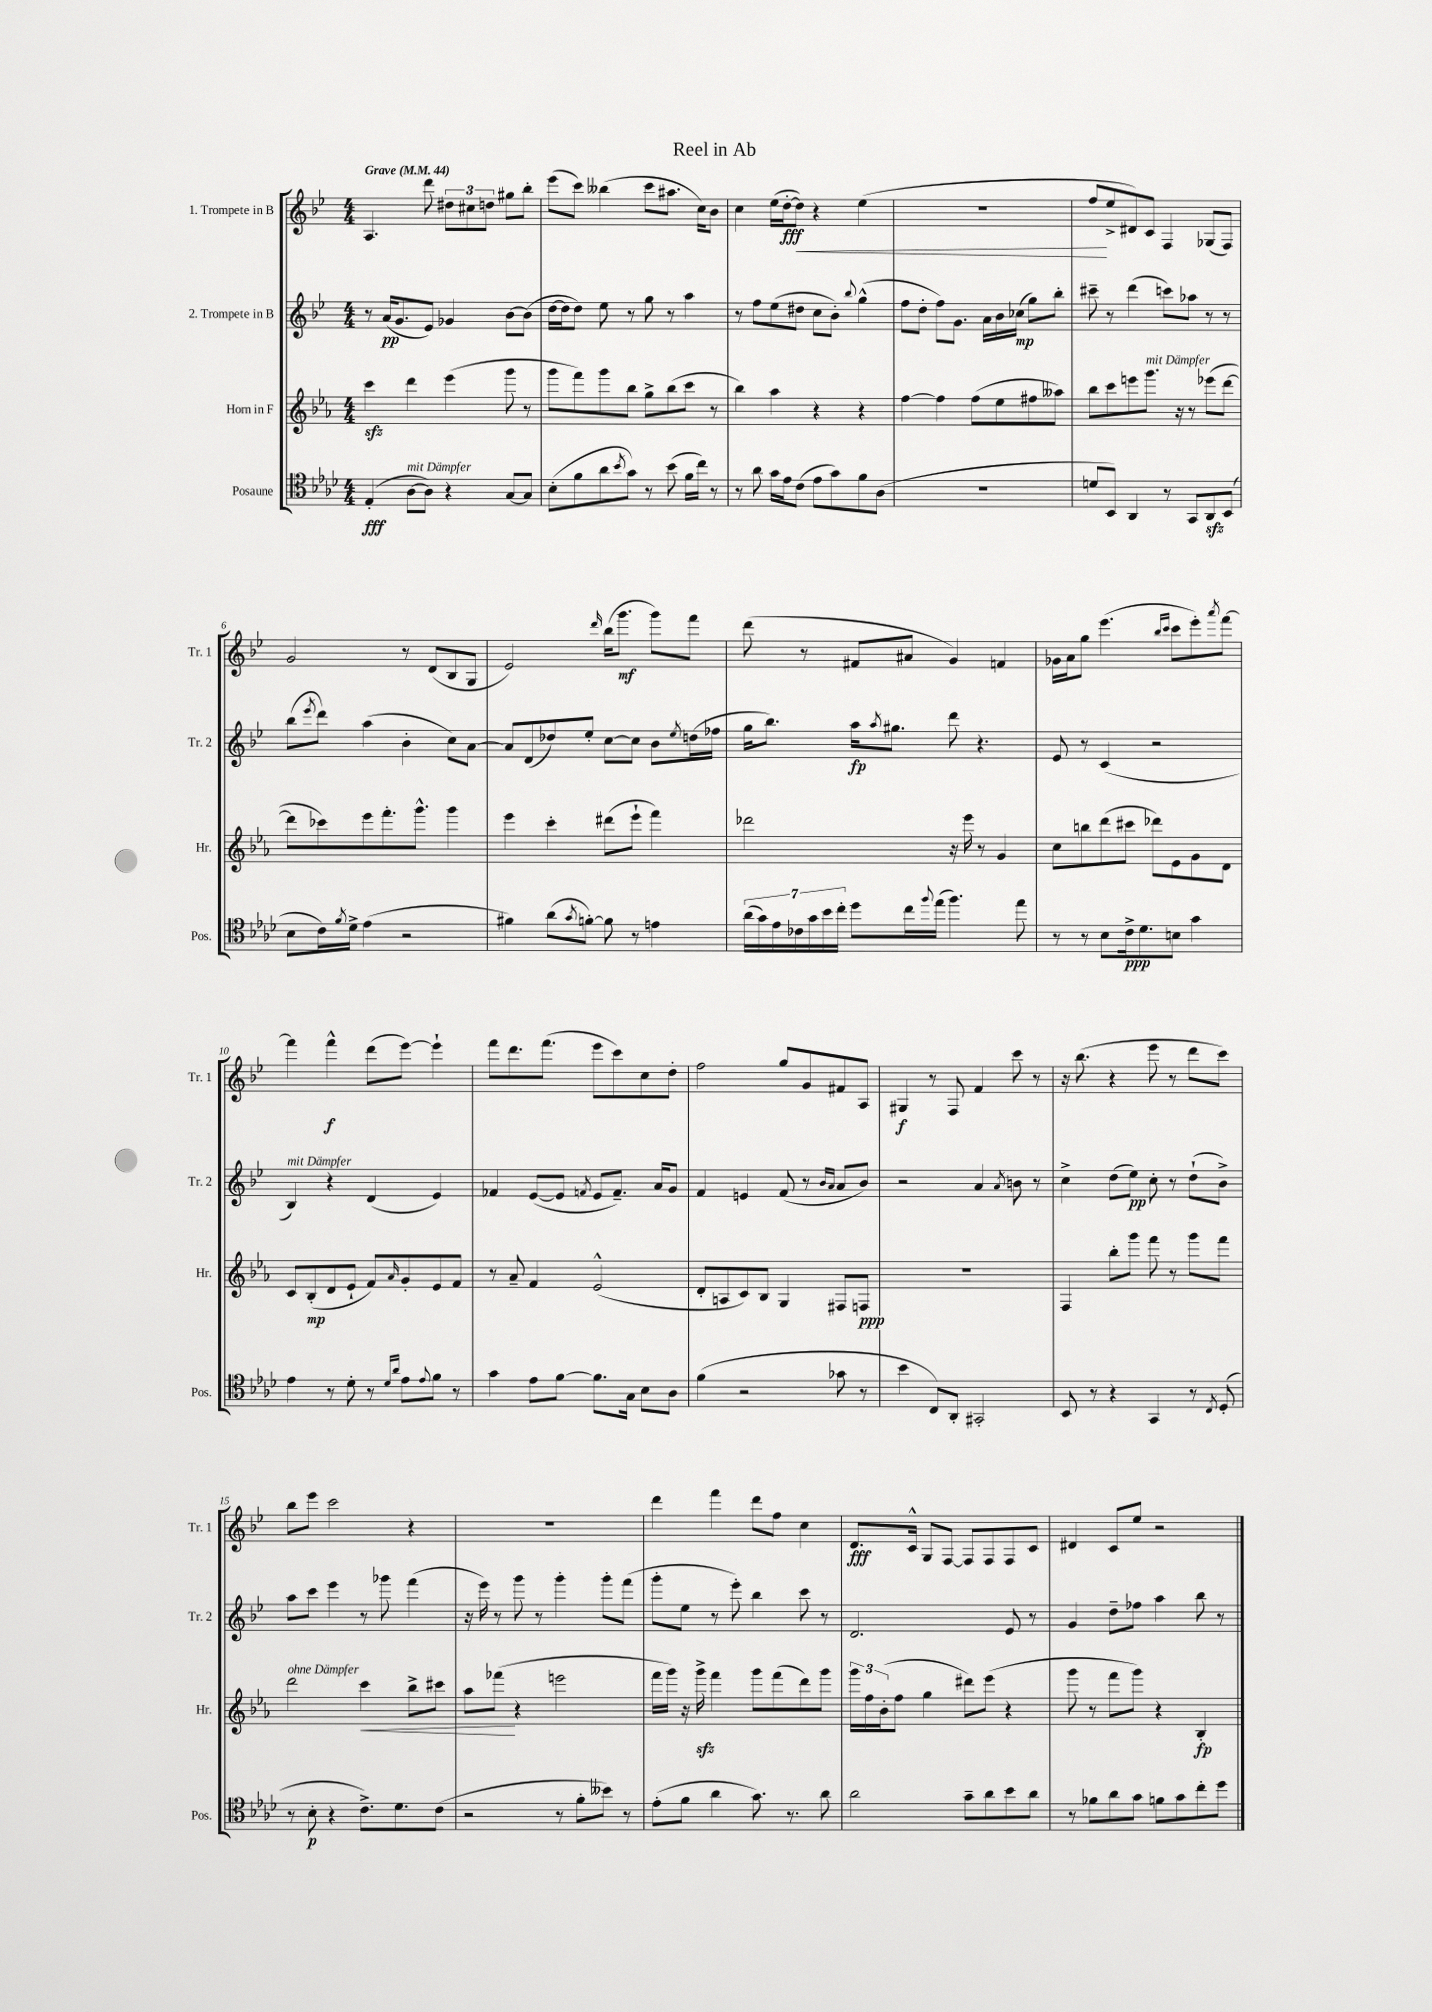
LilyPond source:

\header { title = "Reel in Ab" }
<<
\new StaffGroup <<
\new Staff = "s0" \with { instrumentName = "1. Trompete in B" shortInstrumentName = "Tr. 1" } {
    \clef treble \key bes \major \numericTimeSignature \time 4/4 \tempo "Grave" 4 = 44
    a4. d'''8 \tuplet 3/2 { dis''8 cis''8 d''8 } gis''8 bes''8-. |
    ees'''8( c'''8) beses''4( c'''8 ais''8. c''16) bes'8 |
    c''4 ees''16( d''16~-.\fff d''8\<) r4 ees''4( |
    R1 |
    f''8\! ees''8-> dis'8) c'8 f4 ges8( f8) |
    g'2 r8 d'8( bes8 g8 |
    ees'2) \grace { d'''16 } bes''16( g'''8.\mf g'''8) f'''8 |
    d'''8( r8 fis'8 ais'8 g'4) f'4 |
    ges'16 a'16 g''8 ees'''4.( \grace { bes''16 c'''16 } c'''8 ees'''8-.) \acciaccatura { a'''8 } f'''8~ |
    f'''4 f'''4-^\f d'''8( ees'''8~) ees'''4-! |
    f'''8 d'''8. f'''8.( ees'''8 c'''8) c''8 d''8-. |
    f''2 g''8 g'8 fis'8 a8 |
    gis4\f r8 f8 f'4 c'''8 r8 |
    r16 bes''8.( r4 ees'''8 r8 d'''8 c'''8) |
    bes''8 ees'''8 c'''2 r4 |
    R1 |
    d'''4 f'''4 d'''8 f''8 c''4 |
    d'8.\fff c'16-^ g8 f8~ f8 f8 f8 c'8 |
    dis'4 c'8 ees''8 r2 \bar "|." |
}
\new Staff = "s1" \with { instrumentName = "2. Trompete in B" shortInstrumentName = "Tr. 2" } {
    \clef treble \key bes \major \numericTimeSignature \time 4/4
    r8 a'16\pp( g'8. ees'8) ges'4 bes'8~ bes'8( |
    d''16~ d''16 d''8) ees''8 r8 g''8 r8 a''4 |
    r8 f''8 ees''8( dis''8 c''8 bes'8-.) \appoggiatura { bes''8 } g''4-^( |
    f''8 d''8-. f''8) g'8. a'16 bes'16 ces''16\mp( g''8) bes''8-. |
    cis'''8-- r8 d'''4( c'''8) aes''8 r8 r8 |
    bes''8( \acciaccatura { ees'''8 } d'''8) a''4( bes'4-. c''8) a'8~ |
    a'8 d'8( des''8) ees''8-. c''8~ c''8 bes'8 \acciaccatura { ees''8 } d''16( fes''16 |
    g''16 bes''8.) a''16\fp \acciaccatura { a''8 } gis''8. d'''8 r4. |
    ees'8 r8 c'4( r2 |
    bes4^\markup { \italic "mit Dämpfer" }) r4 d'4( ees'4) |
    fes'4 ees'8~( ees'8 \acciaccatura { f'8 } ees'8 f'8.--) a'16 g'8 |
    f'4 e'4 f'8( r8 \grace { bes'16 a'16 } a'8 bes'8) |
    r2 a'4 \acciaccatura { a'8 } b'8 r8 |
    c''4-> d''8( ees''8\pp) c''8-. r8 d''8-!( bes'8->) |
    a''8 c'''8 ees'''4 r8 ges'''8 f'''4( |
    r16 ees'''16) r8 g'''8 r8 g'''4-. g'''8-. f'''8( |
    g'''8-. ees''8 r8 ees'''8-.) bes''4 c'''8 r8 |
    d'2. ees'8 r8 |
    g'4 d''8-- fes''8 a''4 bes''8 r8 \bar "|." |
}
\new Staff = "s2" \with { instrumentName = "Horn in F" shortInstrumentName = "Hr." } {
    \clef treble \key ees \major \numericTimeSignature \time 4/4
    c'''4\sfz d'''4 ees'''4( g'''8 r8 |
    g'''8 f'''8) g'''8 bes''8 g''8-> bes''8( c'''8 r8 |
    bes''4) aes''4 r4 r4 |
    f''4~ f''4 f''8( ees''8 fis''8 aeses''8) |
    bes''8 c'''8 e'''8 g'''8.^\markup { \italic "mit Dämpfer" } r16 r8 ees'''8( d'''8~ |
    d'''8 ces'''8) ees'''8 f'''8.-. g'''8.-^ g'''4 |
    ees'''4 c'''4-. dis'''8( ees'''8-! f'''4) |
    des'''2 r16 ees'''16 r8 g'4 |
    c''8 b''8 d'''8( cis'''8 des'''8) ees'8 g'8 d'8 |
    c'8 bes8-.\mp( d'8 ees'8-! f'8) \grace { aes'16 } g'8-. ees'8 f'8 |
    r8 aes'8-- f'4 ees'2-^( |
    d'8-. a8 c'8) bes8 g4 fis8 f8\ppp |
    R1 |
    f4 bes''8-. g'''8 f'''8 r8 g'''8 f'''8 |
    d'''2^\markup { \italic "ohne Dämpfer" } c'''4\< bes''8-> cis'''8 |
    aes''8 fes'''8\!( r4 e'''2 |
    f'''16 g'''16) r16 g'''16->\sfz f'''4 g'''8 f'''8( d'''8) g'''8 |
    \tuplet 3/2 { g'''16 f''16 bes'16-.( } f''8 g''4 dis'''8) ees'''8( r4 |
    g'''8 r8 f'''8 g'''8) r4 bes4-.\fp \bar "|." |
}
\new Staff = "s3" \with { instrumentName = "Posaune" shortInstrumentName = "Pos." } {
    \clef tenor \key aes \major \numericTimeSignature \time 4/4
    ees4-.\fff( aes8~^\markup { \italic "mit Dämpfer" } aes8) r4 g8~ g8 |
    bes8-.( f'8 aes'8 \acciaccatura { bes'8 } g'8) r8 bes'8( f'16 c''16) r8 |
    r8 aes'8 g'16 ees'16 c'8( ees'8 g'8) f'8 aes8( |
    R1 |
    d'8 bes,8) aes,4 r8 g,8 aes,8\sfz bes,8( |
    bes8 c'16) \acciaccatura { f'8 } des'16-> ees'4( r2 |
    fis'4) aes'8( \acciaccatura { g'8 } f'8~-.) f'8 r8 e'4 |
    \tuplet 7/4 { aes'16( g'16) ees'16 ces'16 g'16 bes'16 c''16-. } des''8 c''16 \appoggiatura { f''8 } ees''16( f''4.) ees''8 |
    r8 r8 bes8 c'16->\ppp des'8. b8 g'4 |
    ees'4 r8 des'8-. r8 \grace { des'16 aes'16 } ees'8 \appoggiatura { ees'8 } f'8 r8 |
    g'4 ees'8 f'8~ f'8. g16 bes8 aes8 |
    f'4( r2 ges'8 r8 |
    bes'4 c8) aes,8-. gis,2-. |
    bes,8 r8 r4 g,4 r8 \acciaccatura { c8 } des8-.( |
    r8 bes8-.\p r4 c'8.->) des'8. c'8( |
    r2 r8 f'8-. beses'8) r8 |
    ees'8-.( f'8 aes'4 g'8.) r8. aes'8 |
    aes'2 g'8-- aes'8 bes'8 aes'8 |
    r8 fes'8 aes'8 g'8 f'8 g'8 c''8-. des''8 \bar "|." |
}
>>
>>
